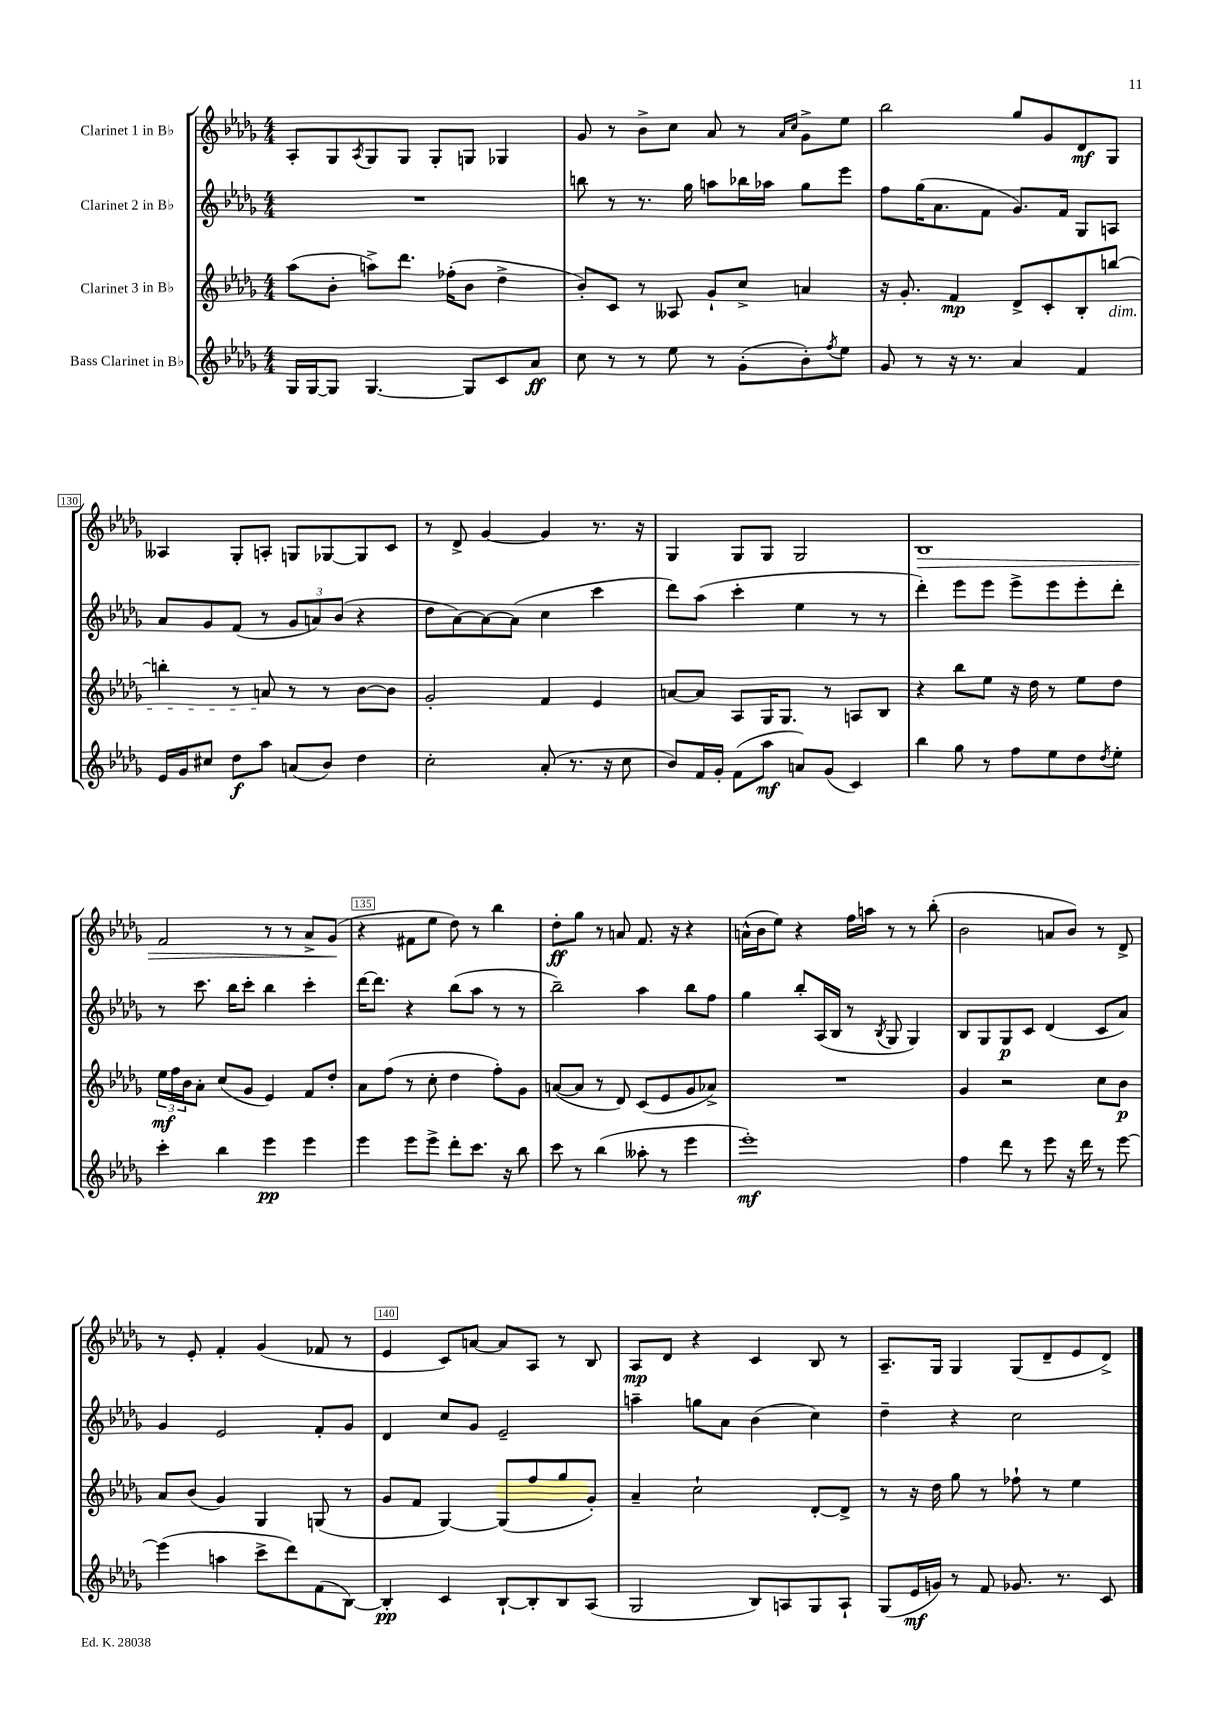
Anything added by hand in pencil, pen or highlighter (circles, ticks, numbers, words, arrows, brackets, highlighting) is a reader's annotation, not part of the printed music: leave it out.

**kern	**kern	**kern	**kern
*staff4	*staff3	*staff2	*staff1
*clefG2	*clefG2	*clefG2	*clefG2
*k[b-e-a-d-g-]	*k[b-e-a-d-g-]	*k[b-e-a-d-g-]	*k[b-e-a-d-g-]
*M4/4	*M4/4	*M4/4	*M4/4
16G-	(8aa-	1r	8A-'
[16G-	.	.	.
8G-]	8b-'	.	8G-
.	.	.	8qA-
[4.G-	8aa^)	.	8G-
.	8.ddd-	.	8G-
.	.	.	8G-'
.	(16ff-'	.	.
8G-]	8b-	.	8G
8c	4dd-^	.	4G-
8a-	.	.	.
=	=	=	=
8cc	8b-')	8bb	8g-
8r	8c	8r	8r
8r	8r	8.r	8b-^
8ee-	8A--	.	8cc
.	.	16gg-	.
8r	8g-`	8aa	8a-
(8g-'	8cc^	16bb-	8r
.	.	16aa-	.
.	.	.	16qqa-
.	.	.	16qqcc
8b-')	4a	8gg-	8g-^
8qff	.	.	.
8ee-	.	8eee-	8ee-
=	=	=	=
8g-	16r	8ff	2bb-
.	8.g-'	.	.
8r	.	(16gg-	.
.	.	8.a-	.
16r	4f	.	.
8.r	.	.	.
.	.	8f	.
4a-	8d-^	8.g-)	8gg-
.	8c'	.	8g-
.	.	16f	.
4f	8B-'	8G-	8d-
.	[8bb	8A	8G-
=	=	=	=
16e-	4bb']	8a-	4A--
16g-	.	.	.
8cc#	.	8g-	.
8dd-	8r	(8f	8G-'
8aa-	8a	8r	8A'
(8a	8r	12g-	8G
.	.	12a)	.
8b-)	8r	.	[8G-
.	.	(12b-	.
4dd-	[8b-	4r	8G-]
.	8b-]	.	8c
=	=	=	=
2cc'	2g-'	8dd-	8r
.	.	[8a-)	8d-^
.	.	8a-_	[4g-
.	.	(8a-]	.
(8a-'	4f	4cc	4g-]
8.r	.	.	.
.	4e-	4ccc	8.r
16r	.	.	.
8cc	.	.	.
.	.	.	16r
=	=	=	=
8b-)	[8a	8ddd-)	4G-
16f	8a]	(8aa-	.
16g-'	.	.	.
(8f	8A-	4ccc'	8G-
8aa-	16G-	.	8G-
.	8.G-	.	.
8a)	.	4ee-	2G-
(8g-	8r	.	.
4c)	8A	8r	.
.	8B-	8r	.
=	=	=	=
4bb-	4r	4ddd-')	1B-
8gg-	8bb-	8eee-	.
8r	8ee-	8eee-	.
8ff	16r	8eee-^	.
.	16dd-	.	.
8ee-	8r	8eee-	.
8dd-	8ee-	8eee-'	.
8qdd-	.	.	.
8ee-'	8dd-	8ddd-'	.
=	=	=	=
4ccc'	24ee-	8r	2f
.	24ff	.	.
.	24b-	.	.
.	8a-'	8.ccc	.
4bb-	(8cc	.	.
.	.	16bb-	.
.	8g-	8ccc'	.
4eee-	4e-)	4bb-	8r
.	.	.	8r
4eee-	8f	4ccc'	8a-^
.	8dd-'	.	(8g-
=	=	=	=
4eee-	8a-	[16ddd-	4r
.	.	8.ddd-]	.
.	(8ff	.	.
8eee-	8r	4r	8f#
8eee-^	8cc'	.	8ee-
8ddd-'	4dd-	(8bb-	8dd-)
8.ccc	.	8aa-	8r
.	8ff')	8r	4bb-
16r	.	.	.
8bb-	8g-	8r	.
=	=	=	=
8ccc	([8a	2bb-~)	8dd-'
8r	8a]	.	8gg-
(4bb-	8r	.	8r
.	8d-)	.	8a
8aa--'	(8c	4aa-	8.f
8r	8e-	.	.
.	.	.	16r
4eee-	8g-	8bb-	4r
.	8a-^)	8ff	.
=	=	=	=
1eee-')	1r	4gg-	(16a^^
.	.	.	16b-
.	.	.	8ee-)
.	.	8bb-'	4r
.	.	(16A-	.
.	.	16B-	.
.	.	8r	16ff
.	.	.	16aa
.	.	8qB-	.
.	.	8G-	8r
.	.	4G-)	8r
.	.	.	(8bb-'
=	=	=	=
4ff	4g-	8B-	2b-
.	.	8G-	.
8ddd-	2r	8G-	.
8r	.	8c	.
8eee-	.	(4d-	8a
16r	.	.	8b-)
16ddd-	.	.	.
8r	8cc	8c	8r
[8eee-	8b-	8a-)	8d-^
=	=	=	=
(4eee-]	8a-	4g-	8r
.	(8b-	.	8e-'
4aa	4g-)	2e-	4f'
8ccc^	4G-	.	(4g-
8ddd-)	.	.	.
(8f	(8G	8f'	8f-
[8B-)	8r	8g-	8r
=	=	=	=
4B-']	8g-	4d-	4e-
.	8f	.	.
4c	[4G-)	8cc	8c)
.	.	8g-	[8a
[8B-`	(8G-]	2e-~	8a]
8B-']	8ff	.	8A-
8B-	8gg-	.	8r
(8A-	8g-')	.	8B-
=	=	=	=
2G-	4a-~	4aa~	8A-
.	.	.	8d-
.	2cc`	8gg	4r
.	.	8a-	.
8B-)	.	(4b-	4c
8A	.	.	.
8G-	[8d-'	4cc)	8B-
8A`	8d-^]	.	8r
=	=	=	=
(8G-	8r	4dd-~	8.A-~
16e-	16r	.	.
16g)	16dd-	.	16G-
8r	8gg-	4r	4G-
8f	8r	.	.
8.g-	8ff-`	2cc	(8G-
.	8r	.	8d-~
8.r	.	.	.
.	4ee-	.	8e-
8c	.	.	8d-^)
==	==	==	==
*-	*-	*-	*-
